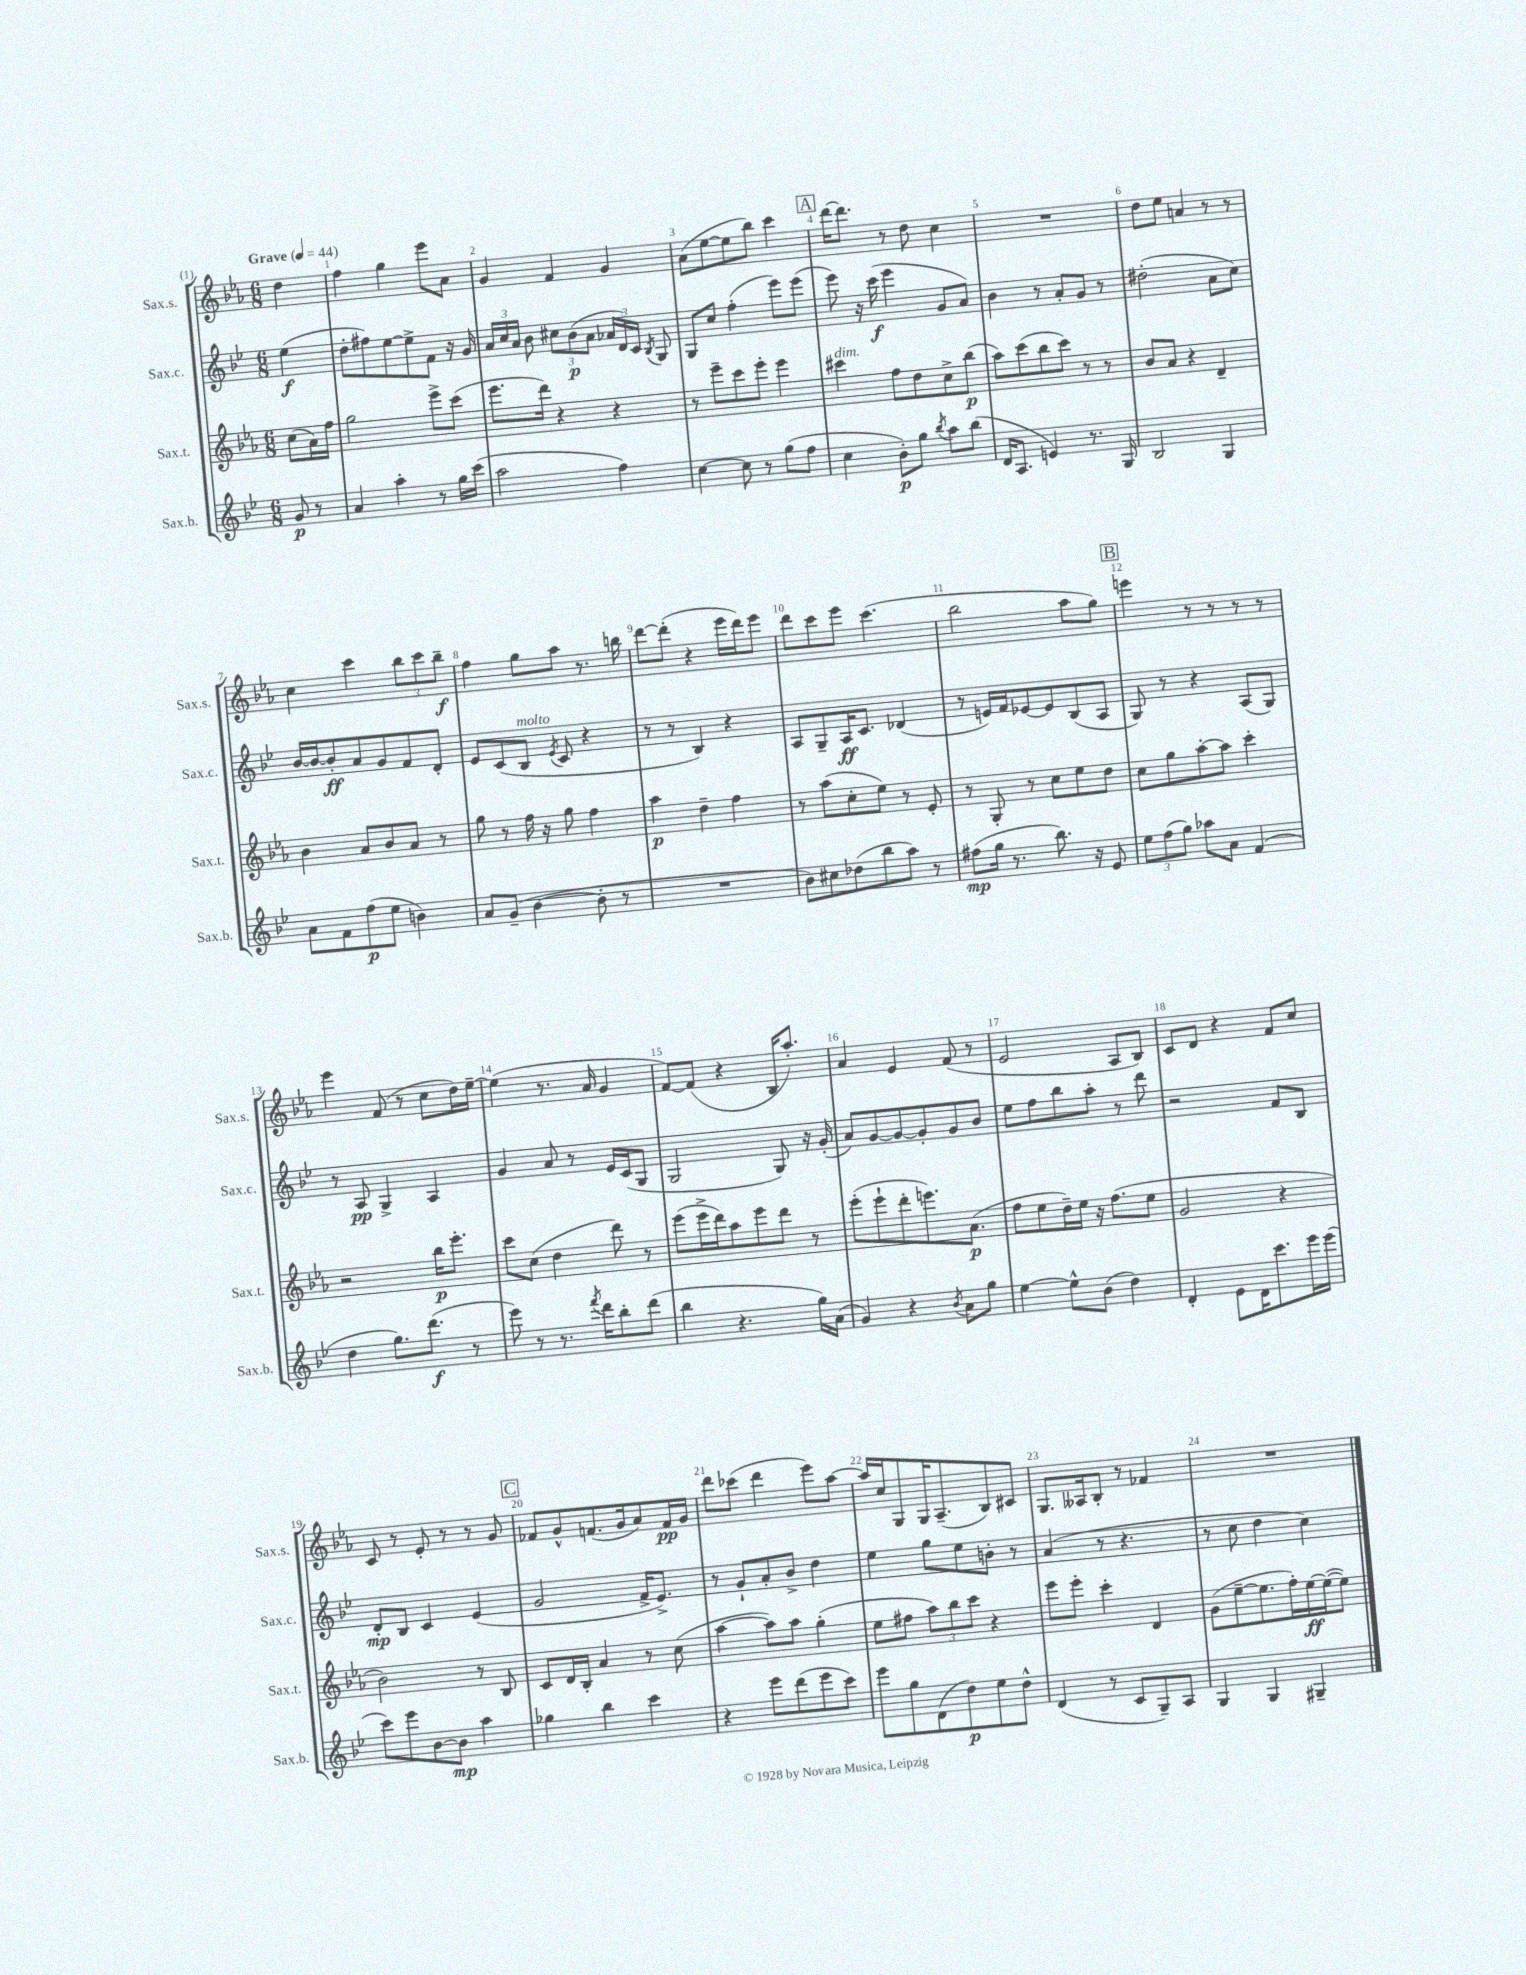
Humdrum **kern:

**kern	**kern	**kern	**kern
*staff4	*staff3	*staff2	*staff1
*clefG2	*clefG2	*clefG2	*clefG2
*k[b-e-]	*k[b-e-a-]	*k[b-e-]	*k[b-e-a-]
*M6/8	*M6/8	*M6/8	*M6/8
*MM44	*MM44	*MM44	*MM44
8g	(8cc	(4ee-	4dd
8r	16a-)	.	.
.	16ff	.	.
=	=	=	=
4a	2gg	8dd'	4ff
.	.	8ff#)	.
4aa'	.	[8ee-	4gg
.	.	8ee-^]	.
8r	8eee-^	8f	8eee-
16gg	(8ccc	16r	8a-
(16ccc	.	16g	.
=	=	=	=
2aa	8.eee-	24a	4g
.	.	24cc	.
.	.	24a	.
.	.	8b-	.
.	16ddd)	.	.
.	4r	12cc#	4f
.	.	(12b-	.
.	.	12a	.
4ff)	4r	24a-	4g
.	.	24d)	.
.	.	24c	.
.	.	8qB-	.
.	.	8G	.
=	=	=	=
[4cc	8r	8G	(8a-
.	8eee-~	8cc	[8ee-
8cc]	8ccc	(4ff'	8ee-]
8r	8eee-'	.	8bb-)
(8gg	4eee-	8eee-)	4ccc
8ff	.	(8eee-	.
=	=	=	=
4cc	4ccc#	8eee-)	[16ddd
.	.	.	8.ddd]
.	.	16r	.
.	.	(16ccc	.
8b-')	8ff	4eee-	8r
8gg	8dd	.	8dd
8qbb-	.	.	.
8aa	8cc^	8g	4cc
(8bb-	(8bb-	8a)	.
=	=	=	=
16d	8aa-)	4b-	2.r
8.A	.	.	.
.	(8ccc	.	.
4e)	8bb-	8r	.
.	8ccc)	8a'	.
8.r	8r	8g	.
.	8r	8r	.
16G	.	.	.
=	=	=	=
2B-	8b-	(2dd#'	8dd
.	8a-	.	8ee-
.	4r	.	4a
4G	4d~	8a	8r
.	.	8cc)	8r
=	=	=	=
8a	4b-	[16b-	4cc
.	.	16b-_	.
8f	.	8b-']	.
(8ff	8a-	8a	4ccc
8ee-	8b-	8g	.
4b)	8a-	8f	12bb-
.	.	.	12ccc
.	8r	8d'	.
.	.	.	12bb-~
=	=	=	=
8a	8gg	8e-	4ff
(8g~	8r	(8c	.
[4b-	16ff	8B-	8gg
.	16r	.	.
.	.	8qe-	.
.	8gg	8c	8aa-
8b-']	4ff	4r	8.r
8r	.	.	.
.	.	.	16bb
=	=	=	=
2.r	4aa-	8r	[8ddd
.	.	8r	(8ddd']
.	4dd~	4B-)	4r
.	4ff	4r	16eee-
.	.	.	16ddd)
.	.	.	8eee-
=	=	=	=
8b-)	8r	8A	8ddd
8cc#	(8aa-	8G~	8ccc
(8dd-	8cc'	16A	8eee-
.	.	8.c	.
8bb-	8ee-)	.	(4.ccc
8aa)	8r	(4d-	.
8r	8e-'	.	.
=	=	=	=
(8ff#	8r	8r	2bb-
16gg	8G'	16e)	.
8.r	.	16f	.
.	8r	[8e-	.
8.bb-)	8cc	8e-]	.
.	8ee-	(8B-	8aa-
16r	.	.	.
8e-	8dd	8A	8gg)
=	=	=	=
12ee-	8cc	8G)	4eee
(12ff	.	.	.
.	8gg	8r	.
12gg)	.	.	.
8aa-	[8aa-'	4r	8r
8a	8aa-]	.	8r
(4f	4ccc'	(8A	8r
.	.	8G)	8r
=	=	=	=
4dd	2r	8r	4eee-
.	.	8A	.
8.gg)	.	4G^	(8f
.	.	.	8r
(8.ddd	.	.	.
.	16bb-	4A	8cc
.	8.eee-'	.	.
8r	.	.	16dd)
.	.	.	[16ee-~
=	=	=	=
8eee-)	8ccc	4g	(4ee-]
8r	(8cc	.	.
8.r	4dd	8a	8.r
.	.	8r	.
8qfff	.	.	.
16ddd	.	.	16a-
8bb-'	8ddd)	16e-	4g
.	.	(16c	.
(8ddd	8r	8G	.
=	=	=	=
4bb-	(8eee-	2G	[8f)
.	16eee-^	.	(8f]
.	16ddd)	.	.
4.r	8aa-	.	4r
.	8eee-	.	.
.	8ddd	8G)	16B-
.	.	.	8.aa-')
16gg)	8r	16r	.
(16a	.	(16g'	.
=	=	=	=
4g)	(8eee-'	8a)	4a-
.	8eee-`	[8g	.
4r	8ddd'	8g_	4e-
.	8.eee)	8g']	.
8qb-	.	.	.
8a	.	8g	(8f
.	(8.a-	.	.
8gg	.	8b-	8r
=	=	=	=
[4ee-	8ff	8ee-	2e-
.	8ee-	8ff	.
8ee-^^]	16dd~)	8bb-	.
.	16ee-	.	.
(8b-	16r	8aa'	.
.	(8.ff	.	.
4dd)	.	8r	8A-
.	8ee-	8ddd	8B-)
=	=	=	=
4d'	2g	2r	8c
.	.	.	8d
8e-	.	.	4r
16d	.	.	.
8.ccc	.	.	.
.	4r	8f	8f
16eee-	.	8B-	8cc
(16eee-	.	.	.
=	=	=	=
8ccc)	2b-)	8d'	8c
8eee-	.	8B-	8r
[8b-	.	4c	8e-'
8b-]	.	.	8r
4aa	8r	(4e-	8r
.	8B-	.	8g
=	=	=	=
4gg-	8c	2g	8f-
.	16d	.	8g^^
.	16B-'	.	.
4bb-	4a-	.	(8.f
.	.	.	16g
4ccc	8r	16f^	8a-)
.	.	8.e-^)	.
.	(8cc	.	16f
.	.	.	16g
=	=	=	=
4r	[4aa-	8r	8ddd
.	.	8g`	(8ccc-
8eee-	8aa-])	8a'	4ddd
(8ddd	8aa-	8b-^	.
8eee-	(4gg'	4dd	8eee-)
8ccc)	.	.	[8aa-
=	=	=	=
8eee-	8ee-	4ee-	16aa-]
.	.	.	16cc
8gg	8ff#	.	8G
(8d	12aa-)	8gg	16G
.	.	.	(8.A-~
.	12bb-	.	.
8dd)	.	8ee-	.
.	12ccc	.	.
8ee-	4r	8b'	8B-)
8dd^^	.	8r	8c#
=	=	=	=
(4d	8eee-	(4a	8.G
.	8eee-'	.	.
.	.	.	16A--
8r	4ccc'	8r	8B-'
8c	.	4.r	8r
8G~)	4d	.	4f-
8A	.	.	.
=	=	=	=
4G	(8g	8r	2.r
.	[8ee-~	8cc	.
4G	8.ee-]	4dd	.
.	16ff')	.	.
4G#~	[16ee-	4cc)	.
.	(16ee-_	.	.
.	8ee-])	.	.
==	==	==	==
*-	*-	*-	*-
